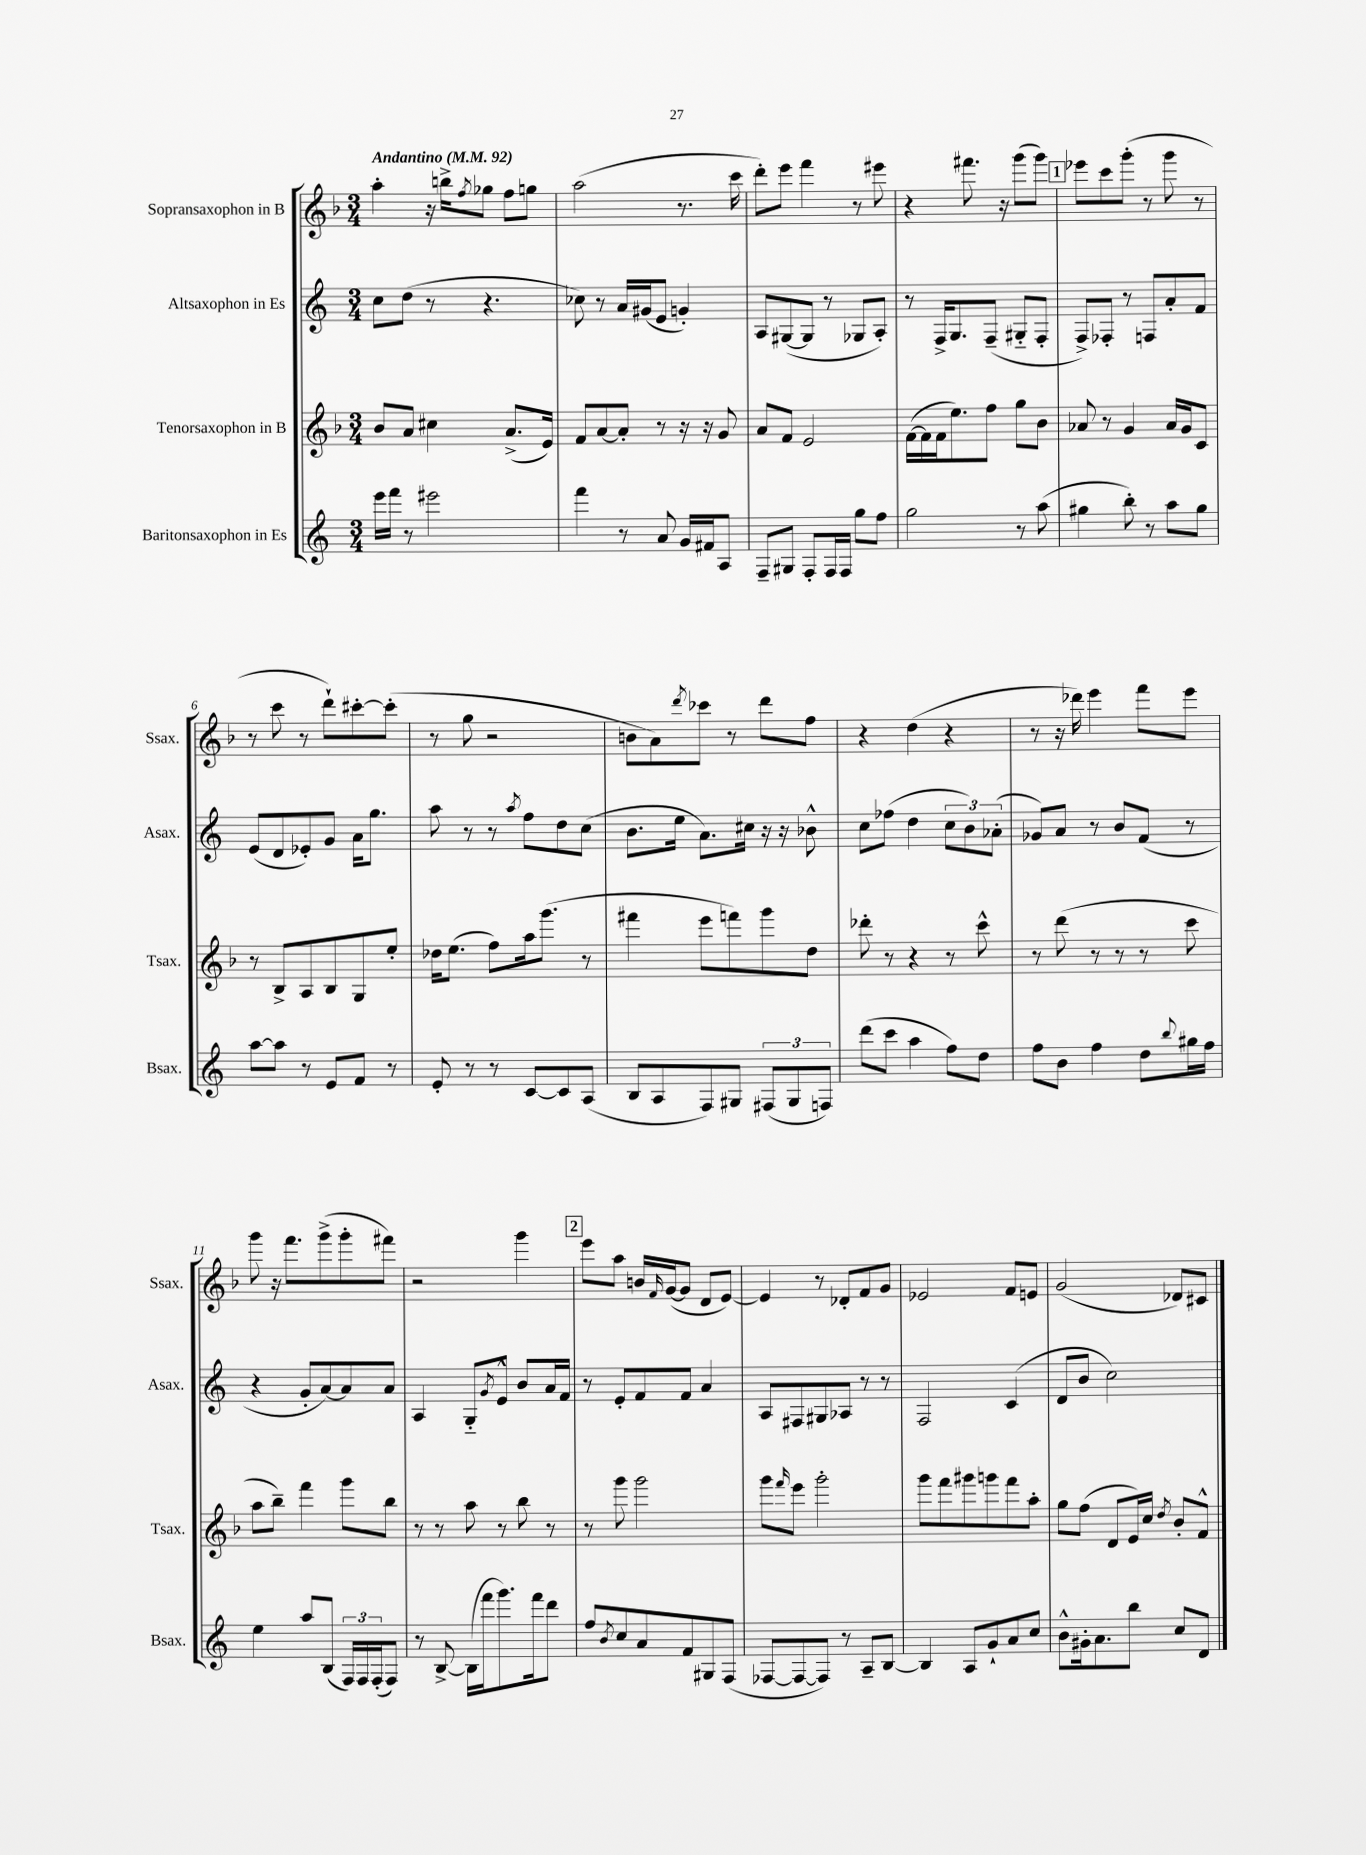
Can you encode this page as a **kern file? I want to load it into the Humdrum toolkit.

**kern	**kern	**kern	**kern
*staff4	*staff3	*staff2	*staff1
*clefG2	*clefG2	*clefG2	*clefG2
*k[]	*k[b-]	*k[]	*k[b-]
*M3/4	*M3/4	*M3/4	*M3/4
*MM92	*MM92	*MM92	*MM92
16eee\LL	8b-/L	8cc\L	4aa'\
16fff\JJ	.	.	.
8r	8a/J	(8dd\J	.
2eee#\	4cc#\	8r	16r
.	.	.	16bb^\LK
.	.	.	8qff/
.	.	4.r	8gg-\J
.	(8.a^/L	.	8ff\L
.	.	.	8gg\J
.	16e/Jk)	.	.
=	=	=	=
4fff\	8f/L	8cc-\)	(2aa\
.	[8a/	8r	.
8r	8a'/]J	16a/LL	.
.	.	(16g#/J	.
8a/	8r	8e/J	.
16g/LL	16r	4g'/)	8.r
16f#/J	16r	.	.
8A/J	8g/	.	.
.	.	.	16ccc\
=	=	=	=
8F~/L	8a/L	8A/L	8ddd'\L)
8G#/J	8f/J	([8G#/	8eee\J
8F'/L	2e/	8G#/]J	4fff\
16F/L	.	8r	.
16F/JJ	.	.	.
8gg\L	.	8G-/L	8r
8ff\J	.	8A'/J)	8eee#\
=	=	=	=
2gg\	([16f\LL	8r	4r
.	16f\]	.	.
.	16f\J	16F^/LK	.
.	8.ee\)	8.G/	.
.	.	.	8.fff#\
.	8ff\J	(8F~/J	.
.	.	.	16r
8r	8gg\L	8G#'~/L	(8ggg\L
(8aa\	8b-\J	8F'/J	8ggg\J)
=	=	=	=
4gg#\	8a-/	8F^/L)	8eee-\L
.	8r	8F-'/J	8ccc\
8bb'\)	4g/	8r	(8ggg'\J
8r	.	8F/L	8r
8aa\L	16a-/LL	8a'/	8ggg\
.	16g/J	.	.
8gg#\J	8c/J	8f/J	8r
=	=	=	=
[8aa\L	8r	(8e/L	8r
8aa\]J	8B-^/L	8d/	8ccc\
8r	8A/	8e-'/)	8r
8e/L	8B-/	8g/J	8ddd`\L)
8f/J	8G/	16a\LK	[8ccc#'\
.	.	8.gg\J	.
8r	8ee'/J	.	(8ccc#'\]J
=	=	=	=
8e'/	16dd-\LK	8aa\	8r
.	(8.ee\J	.	.
8r	.	8r	8gg\
8r	8ff\L)	8r	2r
.	.	8qaa/	.
[8c/L	16aa\k	8ff\L	.
.	(8.ggg\J	.	.
8c/]	.	8dd\	.
(8A/J	8r	(8cc\J	.
=	=	=	=
8B/L	4fff#\	8.b\L	8b\L
8A/	.	.	8a\)
.	.	16ee\Jk	.
.	.	.	8qddd/
8F/)	8eee\L	8.a\L)	8ccc-\J
8G#/J	8fff\)	.	8r
.	.	16cc#\Jk	.
(12F#/L	8ggg\	16r	8ddd\L
.	.	16r	.
12G#/	.	.	.
.	8dd\J	8b-^^\	8ff\J
12F/J)	.	.	.
=	=	=	=
(8ddd\L	8ddd-'\	8cc\L	4r
8ccc\J	8r	(8ff-\J	.
4aa\	4r	4dd\	(4dd\
8ff\L)	8r	12cc\L	4r
.	.	12b\)	.
8dd\J	8ccc^^\	.	.
.	.	(12a-'\J	.
=	=	=	=
8ff\L	8r	8g-/L)	8r
8b\J	(8ddd\	8a/J	16r
.	.	.	16ddd-\)
4ff\	8r	8r	4eee\
.	8r	8b/L	.
8dd\L	8r	(8f/J	8fff\L
8qqbb/	.	.	.
16gg#\L	8ccc\	8r	8eee\J
16ff\JJ	.	.	.
=	=	=	=
4ee\	8aa\L	4r	8ggg\
.	8bb-~\J)	.	16r
.	.	.	8.fff\L
8aa/L	4fff\	8g'/L	.
(8B/J	.	[8a/)	(8ggg^\
24F/LL)	8ggg\L	8a/]	8ggg'\
24F/	.	.	.
(24F'/J	.	.	.
8F/J)	8bb-\J	8a/J	8fff#\J)
=	=	=	=
8r	8r	4A/	2r
[8B^/	8r	.	.
(16B\]LL	8aa\	8G'~/L	.
16fff\J	.	.	.
.	.	8qg/	.
8.ggg\)	8r	8e^^/J	.
.	8bb-\	8b/L	4ggg\
16fff\k	.	.	.
8ddd\J	8r	16a/L	.
.	.	16f/JJ	.
=	=	=	=
8ff/L	8r	8r	8eee\L
8qb/	.	.	.
8cc/	8ggg\	8e'/L	8aa\J
8a/	2ggg\	8f/	16b/LL
.	.	.	16qqf/
.	.	.	([16g/J
8f/	.	8f/J	8g/]J
8G#/	.	4a/	8d/L
(8F/J	.	.	[8e/J)
=	=	=	=
[8F-/L	8ggg\L	8A/L	4e/]
.	16qqfff/	.	.
8F-/_	8eee\J	8F#/	.
8F-/]J)	2ggg'\	8G#/	8r
8r	.	8A-/J	8d-'/L
8A~/L	.	8r	8f/
[8B/J	.	8r	8g/J
=	=	=	=
4B/]	8ggg\L	2F/	2e-/
.	8fff\	.	.
8A/L	8ggg#\	.	.
8g`/	8ggg\	.	.
8a/	8fff\	(4c/	8f/L
8cc/J	8aa'\J	.	8e/J
=	=	=	=
8b^^\L	8gg\L	8d/L	(2g/
16g#'\k	(8ff\J	8b/J	.
8.a\	.	.	.
.	8d/L	2cc\)	.
8bb\J	16e/L)	.	.
.	16cc/JJ	.	.
.	8qdd/	.	.
8cc/L	8b-'/L	.	8d-/L)
8d/J	8f^^/J	.	8c#/J
==	==	==	==
*-	*-	*-	*-
